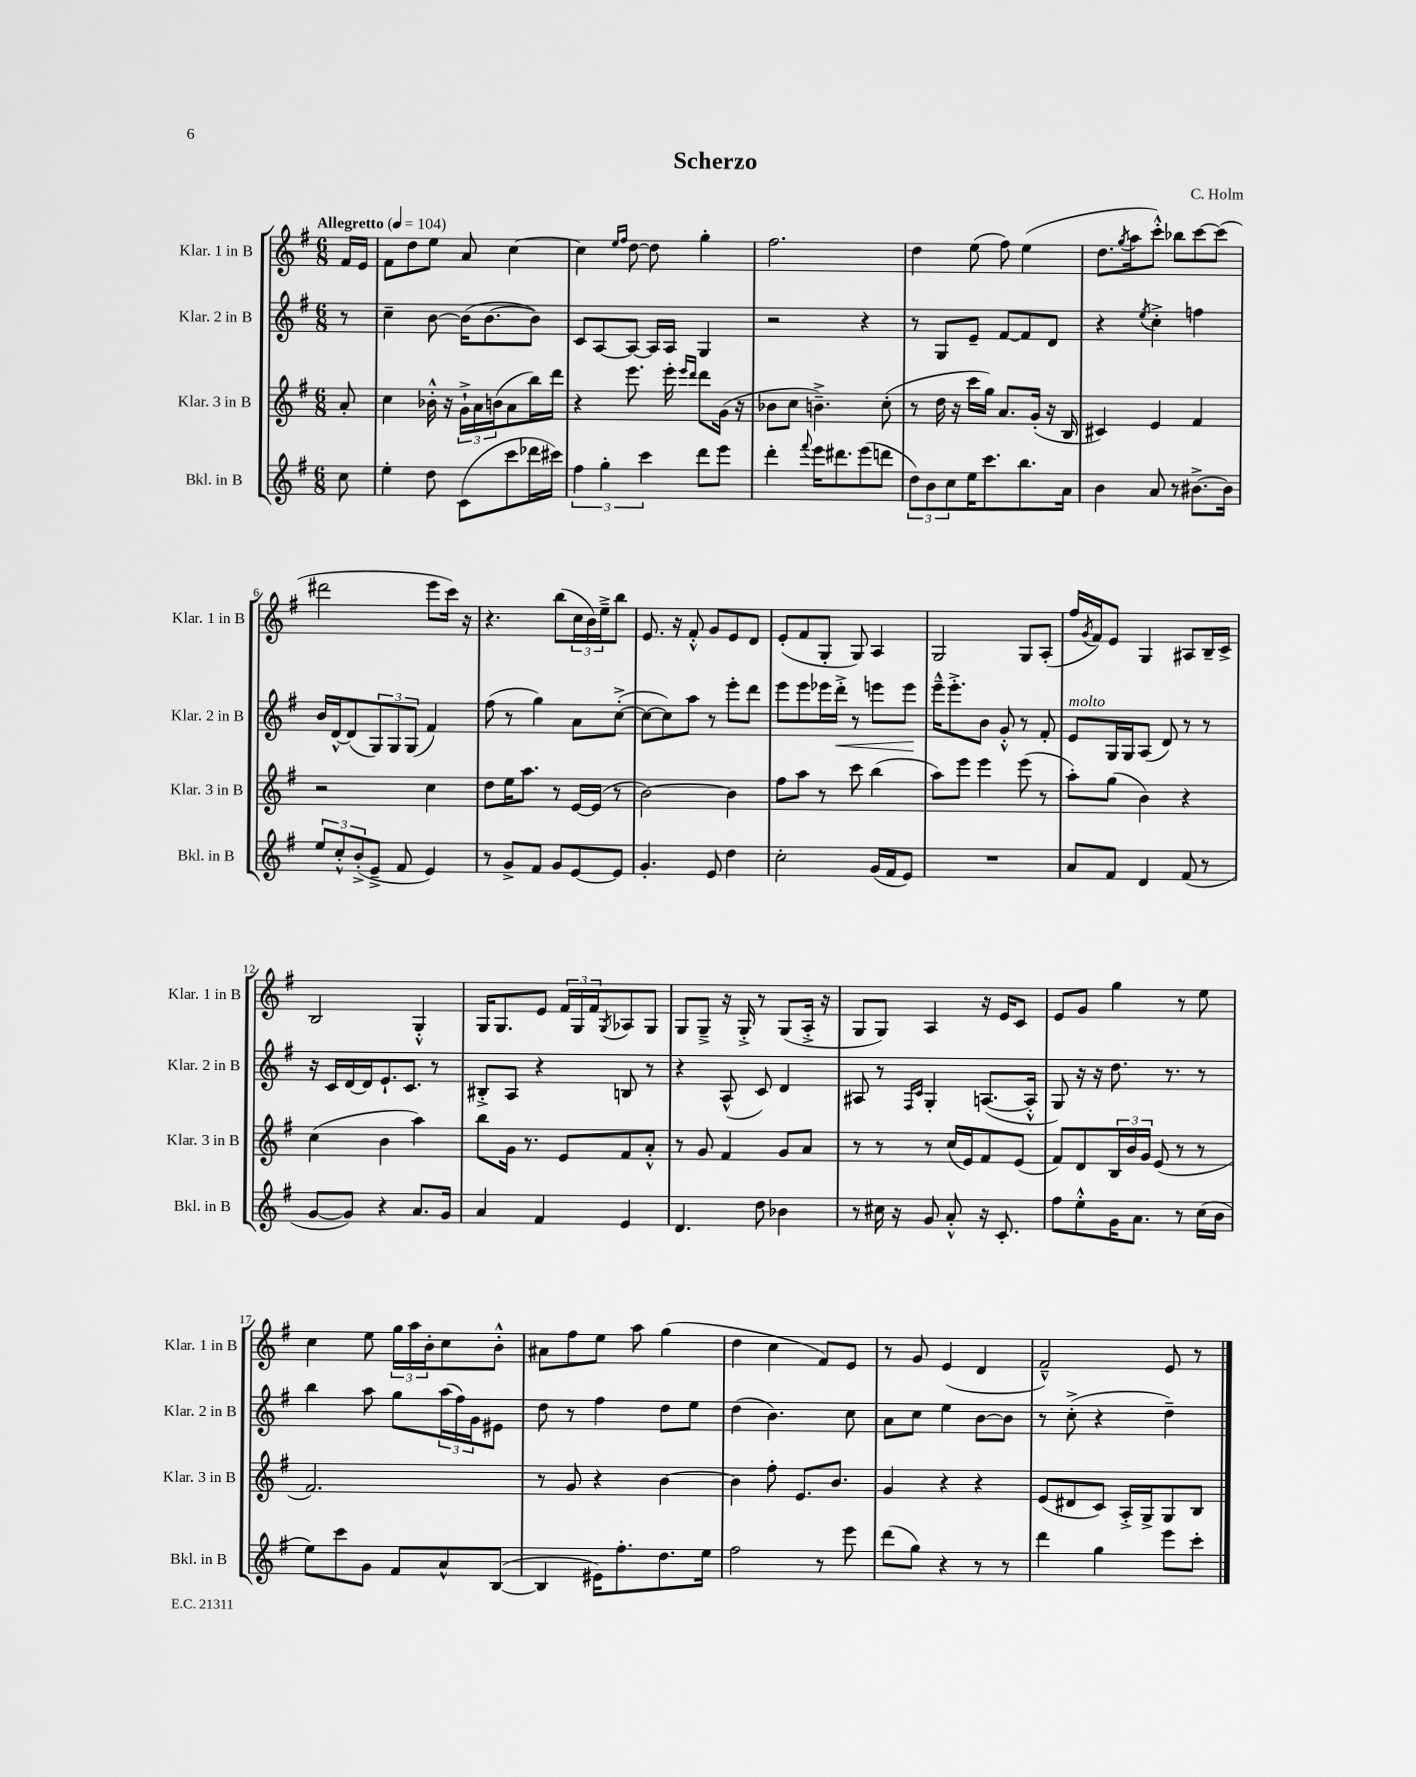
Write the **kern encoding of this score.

**kern	**kern	**kern	**kern
*staff4	*staff3	*staff2	*staff1
*clefG2	*clefG2	*clefG2	*clefG2
*k[f#]	*k[f#]	*k[f#]	*k[f#]
*M6/8	*M6/8	*M6/8	*M6/8
*MM104	*MM104	*MM104	*MM104
8cc	8a'	8r	16f#
.	.	.	16e
=	=	=	=
4ee'	4cc	4cc~	8f#
.	.	.	8dd
8dd	16b-'^^	[8b	8ee
.	16r	.	.
(8c	24g`^	(16b]	8a
.	24a	.	.
.	.	[8.b	.
.	(24b	.	.
8ccc	8a	.	[4cc
16ddd-	16bb)	8b])	.
16ccc#)	16ddd	.	.
=	=	=	=
6ff#	4r	8c	4cc]
.	.	[8A	.
6gg'	.	.	.
.	.	.	16qqee
.	.	.	16qqff#
.	8.eee	8A_	[8dd
6ccc	.	.	.
.	.	16A]	8dd]
.	16eee'	16A	.
.	16qqeee	.	.
.	16qqddd	.	.
8ddd	8ddd	4G	4gg'
8eee	(16g	.	.
.	16r	.	.
=	=	=	=
4ddd'	8b-	2r	2.ff#
.	8cc	.	.
8qqfff#	.	.	.
16eee	4.b~^)	.	.
8.ddd#	.	.	.
(8eee	.	4r	.
8ddd	(8cc'	.	.
=	=	=	=
12dd)	8r	8r	4dd
12b	.	.	.
.	16dd	8G	.
12cc	.	.	.
.	16r	.	.
16ee	16ccc	8e~	(8ee
8.ccc	16gg)	.	.
.	8.a	[8f#	8ff#)
8.bb	.	8f#]	(4ee
.	(16g'	.	.
.	16r	8d	.
16a	16B	.	.
=	=	=	=
4b	4c#)	4r	8.dd
.	.	.	8qgg
.	.	.	16aa
.	.	8qee	.
8a	4e	4cc'^	8ccc'^^)
8r	.	.	8bb-
[8.b#^	4f#	4ff	[8ccc
.	.	.	(8ccc]
16b#]	.	.	.
=	=	=	=
12ee	2r	16b	2ddd#
.	.	[16d^^	.
12cc'^^	.	.	.
.	.	(8d]	.
(12b'^	.	.	.
8e~^	.	12G)	.
.	.	12G	.
8f#	.	.	.
.	.	(12G	.
4e)	4cc	4f#)	8eee
.	.	.	16ccc)
.	.	.	16r
=	=	=	=
8r	8dd	(8ff#	4.r
8g^	16ee	8r	.
.	8.aa	.	.
8f#	.	4gg)	.
8g	8r	.	(8bb
[8e	[16e	8a	24cc
.	.	.	24b)
.	(16e]	.	.
.	.	.	24ee~^
8e]	8r	([8cc'^	8bb
=	=	=	=
4.g'	[2b)	8cc_	8.e
.	.	8cc])	.
.	.	.	16r
.	.	8aa	8f#'^^
8e	.	8r	8g
4dd	4b]	8eee'	8e
.	.	8ddd	8d
=	=	=	=
2cc'	8ff#	8eee	(8e'
.	8aa	8eee	8f#
.	8r	16eee-	8G'
.	.	16ddd'^	.
.	8ccc	8r	8G)
(16g	(4bb	8eee	4A
16f#	.	.	.
8e)	.	8eee	.
=	=	=	=
2.r	8aa)	16eee~^^	2G
.	.	8.eee'^	.
.	8eee	.	.
.	4eee	8b	.
.	.	8g'^^	.
.	(8eee	8r	8G
.	8r	8f#'	(8A'
=	=	=	=
8a	8aa')	8e	16ff#
.	.	.	8qg
.	.	.	16f#)
8f#	(8gg	16G	8e
.	.	16G	.
4d	4b)	(8A	4G
.	.	8d)	.
(8f#	4r	8r	8A#
8r	.	8r	16B~
.	.	.	16c^
=	=	=	=
[8g	(4cc	16r	2B
.	.	16c	.
8g])	.	[16d	.
.	.	16d]	.
4r	4b	8.e`	.
.	.	8.c	.
8.a	4aa)	.	4G'^^
.	.	8r	.
16g	.	.	.
=	=	=	=
4a	8bb	8B#'^	16G
.	.	.	8.G
.	16g	8A	.
.	8.r	.	.
4f#	.	4r	8e
.	8e	.	24f#
.	.	.	24G
.	.	.	24f#
.	.	.	8qG
4e	8f#	8B	8A-
.	8a'^^	8r	8G
=	=	=	=
4.d	8r	4r	8G
.	8g	.	8G~^
.	4f#	(8A^^	16r
.	.	.	16G'^
8dd	.	8c)	8r
4b-	8g	4d	(8G
.	8a	.	16A'^
.	.	.	16r
=	=	=	=
8r	8r	8A#	8G
16cc#	8r	8r	8G)
16r	.	.	.
.	.	16qqF#	.
.	.	16qqc	.
8g	8r	4G'	4A
8a'^^	(16cc	.	.
.	16e)	.	.
16r	8f#	([8.A	16r
8.c'	.	.	16e
.	(8e	.	8c
.	.	16A'^^]	.
=	=	=	=
8ff#	8f#)	8G)	8e
8ee'^^	8d	16r	8g
.	.	16r	.
16g	24B	8.dd	4gg
.	24b	.	.
8.a	.	.	.
.	24g	.	.
.	(8e	.	.
.	.	8.r	.
8r	8r	.	8r
(16cc	8r	8r	8ee
16b	.	.	.
=	=	=	=
8ee)	2.f#)	4bb	4cc
8ccc	.	.	.
8g	.	8aa	8ee
8f#	.	8gg	24gg
.	.	.	24aa
.	.	.	24b'
8a^^	.	(24aa	8cc
.	.	24ff#)	.
.	.	24g	.
([8B	.	8e#	8b'^^
=	=	=	=
4B]	8r	8dd	8a#
.	8g	8r	8ff#
16e#)	4r	4ff#	8ee
8.ff#'	.	.	.
.	.	.	8aa
8.dd	[4b	8dd	(4gg
.	.	8ee	.
16ee	.	.	.
=	=	=	=
2ff#	4b]	(4dd	4dd
.	8ff#'	4.b)	4cc
.	8.e	.	.
8r	.	.	8f#)
.	8.b	.	.
8eee	.	8cc	8e
=	=	=	=
(8ddd	4g	8a	8r
8gg)	.	8cc	8g
4r	4r	4ee	(4e
8r	4r	[8b	4d
8r	.	8b]	.
=	=	=	=
4ddd	(8e	8r	2f#~^^)
.	8d#	(8cc'^	.
4gg	8c)	4r	.
.	16A'^	.	.
.	16G^	.	.
8eee	8G	4dd~)	8e
8ccc'	8B	.	8r
==	==	==	==
*-	*-	*-	*-
